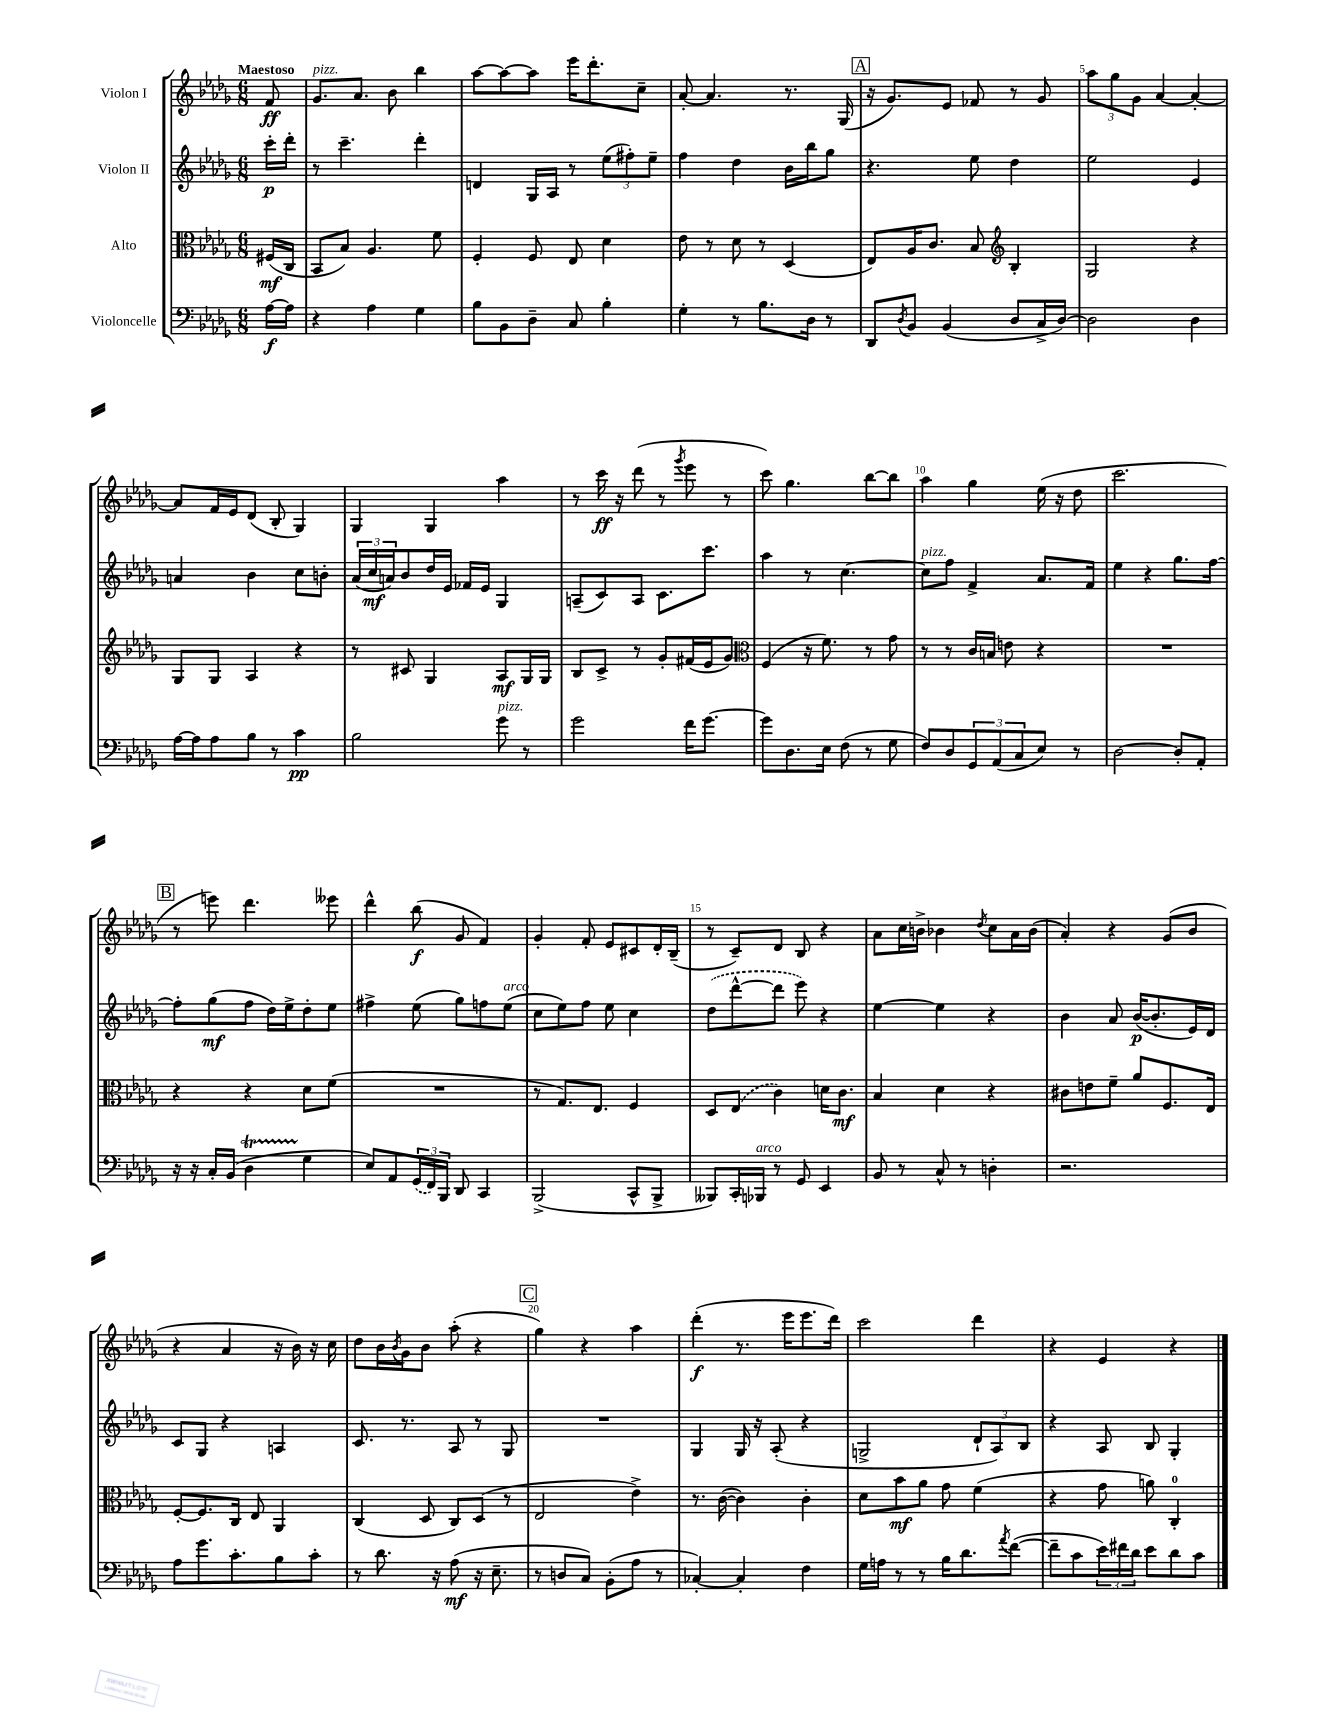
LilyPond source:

<<
\new StaffGroup <<
\new Staff = "s0" \with { instrumentName = "Violon I" } {
    \clef treble \key des \major \numericTimeSignature \time 6/8 \partial 8 \tempo "Maestoso"
    f'8\ff |
    ges'8.^\markup { \italic "pizz." } aes'8. bes'8 bes''4 |
    aes''8~ aes''8~ aes''8 ees'''16 des'''8.-. c''8-- |
    aes'8~-. aes'4. r8. ges16( |
    \mark \markup { \box "A" } r16 ges'8.) ees'8 fes'8 r8 ges'8 |
    \tuplet 3/2 { aes''8 ges''8 ges'8 } aes'4~ aes'4~-. |
    aes'8 f'16 ees'16 des'8( bes8-. ges4) |
    ges4 ges4 aes''4 |
    r8 c'''16\ff r16 des'''8( r8 \acciaccatura { ges'''8 } ees'''8 r8 |
    c'''8) ges''4. bes''8~ bes''8 |
    aes''4 ges''4 ees''16( r16 des''8 |
    c'''2. |
    \mark \markup { \box "B" } r8 e'''8) des'''4. eeses'''8 |
    des'''4-^ bes''8\f( ges'8 f'4) |
    ges'4-. f'8-. ees'8 cis'8 des'16-. bes16--( |
    r8 c'8--) des'8 bes8 r4 |
    aes'8 c''16 b'16-> bes'4 \acciaccatura { des''8 } c''8 aes'16 bes'16( |
    aes'4-.) r4 ges'8( bes'8 |
    r4 aes'4 r16 bes'16) r16 c''16 |
    des''8 bes'16 \acciaccatura { bes'8 } ges'16 bes'8 aes''8-.( r4 |
    \mark \markup { \box "C" } ges''4) r4 aes''4 |
    des'''4-.\f( r8. ees'''16 ees'''8. des'''16) |
    c'''2 des'''4 |
    r4 ees'4 r4 \bar "|." |
}
\new Staff = "s1" \with { instrumentName = "Violon II" } {
    \clef treble \key des \major \numericTimeSignature \time 6/8 \partial 8
    c'''16-.\p des'''16-. |
    r8 c'''4.-- des'''4-. |
    d'4 ges16 aes16 r8 \tuplet 3/2 { ees''8( fis''8-.) ees''8-- } |
    f''4 des''4 bes'16 bes''16 ges''8 |
    \mark \markup { \box "A" } r4. ees''8 des''4 |
    ees''2 ees'4 |
    a'4 bes'4 c''8 b'8-. |
    \tuplet 3/2 { aes'16( c''16\mf a'16) } bes'8 des''16 ees'16 fes'16 ees'16 ges4 |
    a8--( c'8) a8 c'8. c'''8. |
    aes''4 r8 c''4.~ |
    c''8^\markup { \italic "pizz." } f''8 f'4-> aes'8. f'16 |
    ees''4 r4 ges''8. f''16~ |
    \mark \markup { \box "B" } f''8-. ges''8\mf( f''8 des''16) ees''16-> des''8-. ees''8 |
    fis''4-> ees''8( ges''8) f''8 ees''8^\markup { \italic "arco" }( |
    c''8 ees''8) f''8 ees''8 c''4 |
    \once \slurDashed des''8( des'''8~-^ des'''8 ees'''8) r4 |
    ees''4~ ees''4 r4 |
    bes'4 aes'8 bes'16~\p( bes'8.-. ees'16) des'16 |
    c'8 ges8 r4 a4 |
    c'8. r8. aes8 r8 ges8 |
    \mark \markup { \box "C" } R2. |
    ges4 ges16 r16 aes8-.( r4 |
    g2-> \tuplet 3/2 { des'8-! aes8) bes8 } |
    r4 aes8 bes8 ges4-. \bar "|." |
}
\new Staff = "s2" \with { instrumentName = "Alto" } {
    \clef alto \key des \major \numericTimeSignature \time 6/8 \partial 8
    fis16\mf( c16 |
    bes,8 bes8) aes4. f'8 |
    f4-. f8 ees8 des'4 |
    ees'8 r8 des'8 r8 des4( |
    \mark \markup { \box "A" } ees8) aes16 c'8. bes8 \clef treble bes4-. |
    ges2 r4 |
    ges8 ges8 aes4 r4 |
    r8 cis'8 ges4 aes8\mf ges16 ges16 |
    bes8 c'8-> r8 ges'8-. fis'16( ees'16 ges'8) |
    \clef alto f4( r16 f'8.) r8 ges'8 |
    r8 r8 c'16 b16 e'8 r4 |
    R2. |
    \mark \markup { \box "B" } r4 r4 des'8 f'8( |
    R2. |
    r8 ges8.) ees8. f4 |
    des8 \once \slurDashed ees8( c'4) d'16 c'8.\mf |
    bes4 des'4 r4 |
    cis'8 e'8 f'8-- aes'8 f8. ees16 |
    f8~-. f8. c16 ees8 aes,4 |
    c4( des8 c8) des8( r8 |
    \mark \markup { \box "C" } ees2 ees'4->) |
    r8. c'16~( c'4) c'4-. |
    des'8 bes'8\mf aes'8 ges'8 f'4( |
    r4 ges'8 a'8) c4-0-. \bar "|." |
}
\new Staff = "s3" \with { instrumentName = "Violoncelle" } {
    \clef bass \key des \major \numericTimeSignature \time 6/8 \partial 8
    aes16~\f aes16 |
    r4 aes4 ges4 |
    bes8 bes,8 des8-- c8 bes4-. |
    ges4-. r8 bes8. des16 r8 |
    \mark \markup { \box "A" } des,8 \acciaccatura { des8 } bes,8 bes,4( des8 c16-> des16~) |
    des2 des4 |
    aes16~ aes16 aes8 bes8 r8 c'4\pp |
    bes2 ges'8^\markup { \italic "pizz." } r8 |
    ges'2 f'16 ges'8.~ |
    ges'8 des8. ees16 f8( r8 ges8 |
    f8) des8 \tuplet 3/2 { ges,8 aes,8( c8 } ees8) r8 |
    des2~ des8-. aes,8-. |
    \mark \markup { \box "B" } r16 r16 c16-. bes,16( des4\startTrillSpan ges4\stopTrillSpan |
    ees8) aes,8 \tuplet 3/2 { \once \slurDashed ges,16( f,16) bes,,16 } des,8 c,4 |
    bes,,2->( c,8-^ bes,,8-> |
    beses,,8) c,16-. bes,,16^\markup { \italic "arco" } r8 ges,8 ees,4 |
    bes,8 r8 c8-^ r8 d4-. |
    r2. |
    aes8 ges'8. c'8.-. bes8 c'8-. |
    r8 des'8. r16 aes8\mf( r16 ees8.-- |
    \mark \markup { \box "C" } r8 d8 c8) bes,8-.( aes8 r8 |
    ces4~-.) ces4-. f4 |
    ges16 a16 r8 r8 bes16 des'8. \acciaccatura { aes'8 } f'8~( |
    f'8-- c'8 \tuplet 3/2 { ees'16) fis'16 des'16 } ees'8 des'8 c'8 \bar "|." |
}
>>
>>
\layout { \context { \Score \override BarNumber.break-visibility = ##(#f #t #t) barNumberVisibility = #(every-nth-bar-number-visible 5) } }
